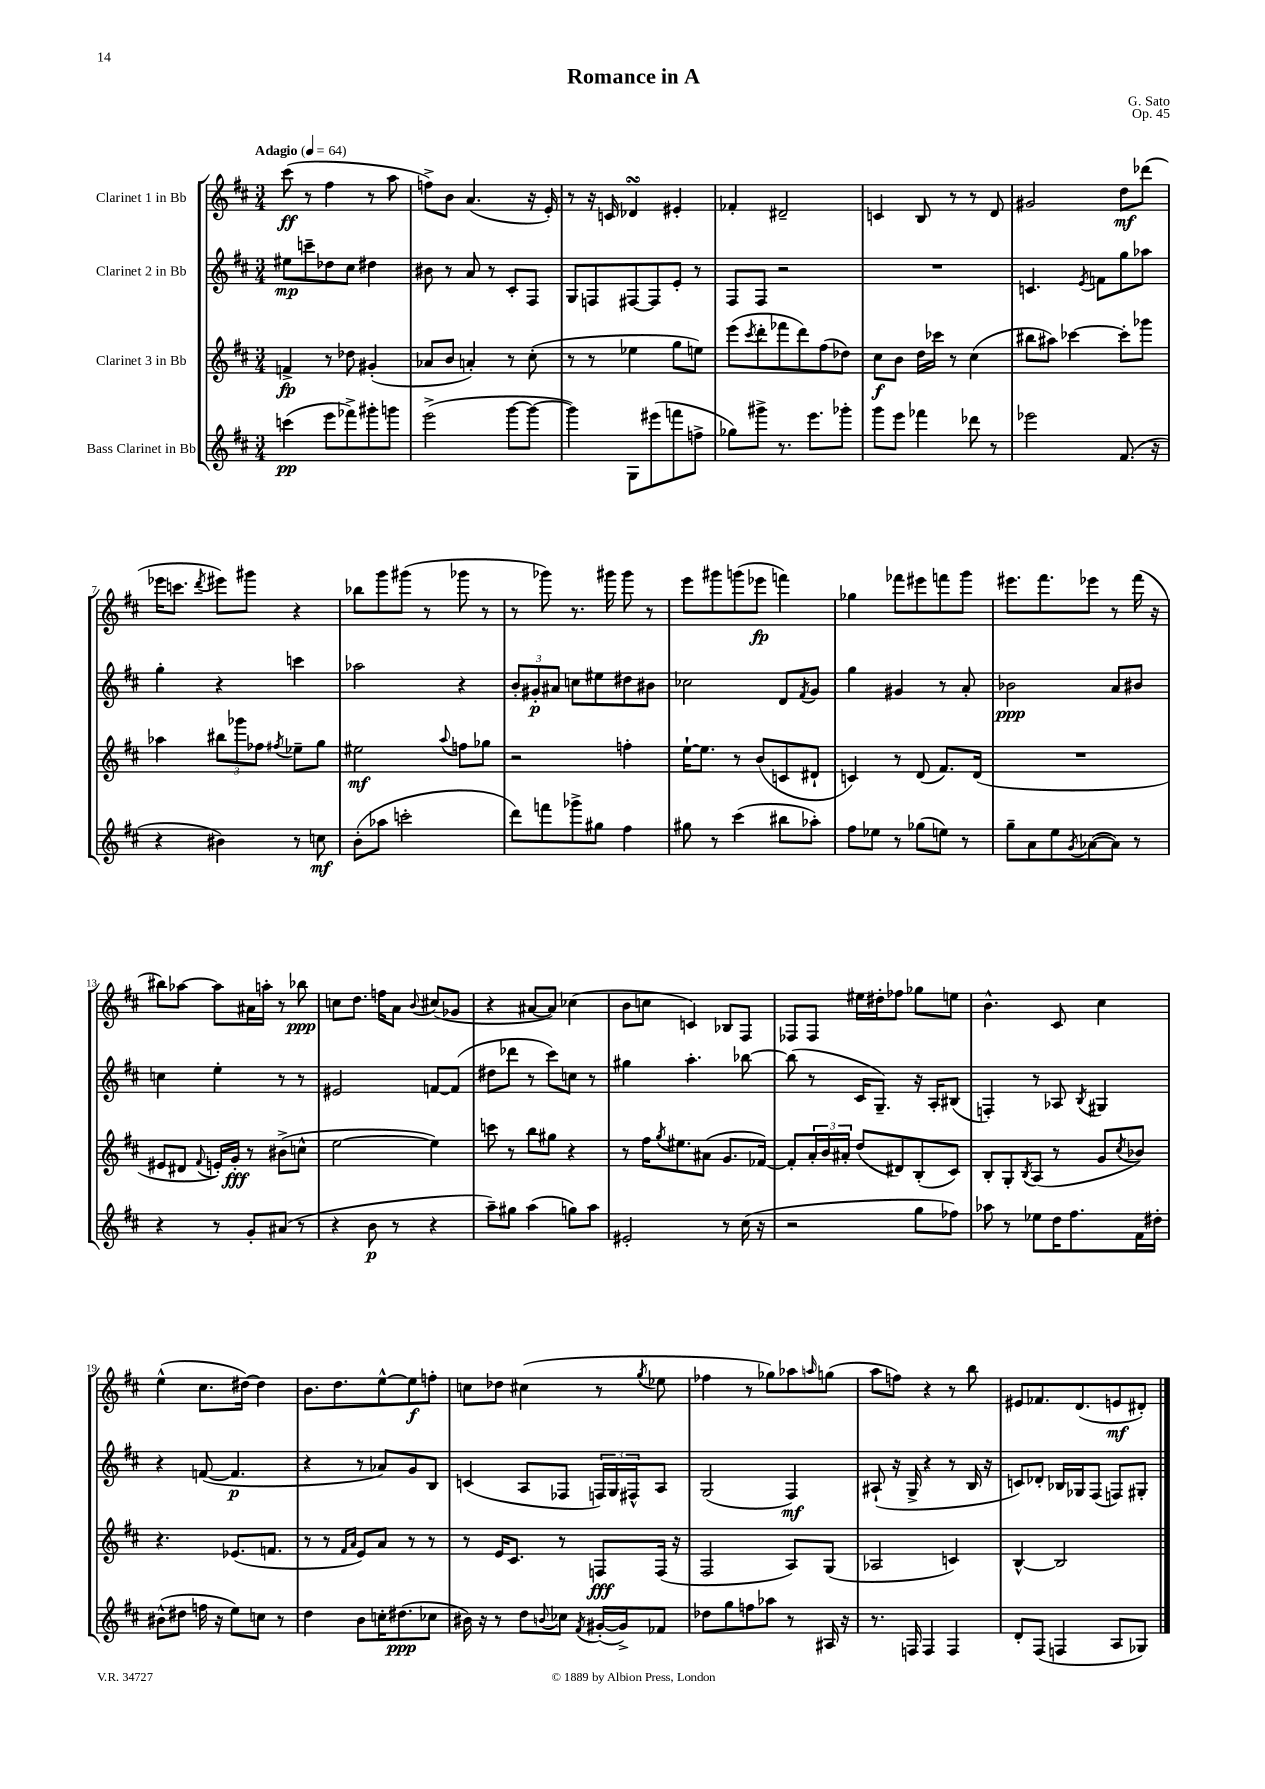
\header { title = "Romance in A" composer = "G. Sato" opus = "Op. 45" }
<<
\new StaffGroup <<
\new Staff = "s0" \with { instrumentName = "Clarinet 1 in Bb" } {
    \clef treble \key d \major \numericTimeSignature \time 3/4 \tempo "Adagio" 4 = 64
    cis'''8\ff( r8 fis''4 r8 a''8 |
    f''8->) b'8 a'4.( r16 e'16-.) |
    r8 r16 c'16 des'4\turn eis'4-. |
    fes'4-. dis'2-- |
    c'4 b8 r8 r8 d'8 |
    gis'2 d''8\mf des'''8( |
    ees'''16 c'''8. \acciaccatura { d'''8 } eis'''8) gis'''8 r4 |
    bes''8 g'''8 gis'''8( r8 ges'''8 r8 |
    r8 ges'''8) r8. gis'''16 gis'''8 r8 |
    e'''8 gis'''8 g'''8( ees'''8\fp f'''4) |
    ges''4 fes'''8 eis'''8 f'''8 g'''8 |
    eis'''8. fis'''8. ees'''8 r8 fis'''16( r16 |
    bis''8) aes''8~ aes''8 ais'16 a''16-. r8 bes''8\ppp |
    c''8 d''8. f''16 a'8 \appoggiatura { b'8 } cis''8( ges'8 |
    r4 ais'8~ ais'8) ces''4( |
    b'8 c''8 c'4) bes8 fis8 |
    fes8 fes8 eis''16 dis''16-. fes''8 ges''8 e''8 |
    b'4.-^ cis'8 cis''4 |
    e''4-^( cis''8. dis''16~) dis''4 |
    b'8. d''8. e''8~-^ e''8\f f''8-. |
    c''8 des''8 cis''4( r8 \acciaccatura { g''8 } ees''8 |
    fes''4 r8 ges''8) aes''8 \grace { a''16 } g''8( |
    a''8 f''8) r4 r8 b''8 |
    eis'8 fes'8. d'8.( e'8\mf dis'8-.) \bar "|." |
}
\new Staff = "s1" \with { instrumentName = "Clarinet 2 in Bb" } {
    \clef treble \key d \major \numericTimeSignature \time 3/4
    eis''8\mp c'''8-- des''8 cis''8 dis''4 |
    bis'8 r8 a'8 r8 cis'8-. fis8 |
    g8 f8 fis8~ fis8 e'8-. r8 |
    fis8 fis8 r2 |
    R2. |
    c'4. \acciaccatura { e'8 } f'8 g''8 aes''8 |
    g''4-. r4 c'''4 |
    aes''2 r4 |
    \tuplet 3/2 { b'8-. gis'8-.\p ais'8 } c''8 eis''8 dis''8 bis'8 |
    ces''2 d'8 \acciaccatura { fis'8 } g'8 |
    g''4 gis'4 r8 a'8-. |
    bes'2\ppp a'8 bis'8 |
    c''4 e''4-. r8 r8 |
    eis'2 f'8~ f'8( |
    dis''8 des'''8 r8 cis'''8) c''8 r8 |
    gis''4 a''4.-. bes''8~ |
    bes''8( r8 cis'16 g8.--) r16 a16-. bis8( |
    f4-.) r8 aes8 \acciaccatura { b8 } gis4 |
    r4 f'8~( f'4.\p |
    r4 r8 aes'8) g'8 b8 |
    c'4( a8 fes8 \tuplet 3/2 { f16) g16 fis16-^ } a8 |
    g2( fis4\mf) |
    ais8-!( r16 g16-> r4 r8 b16 r16 |
    c'8) des'8-. bes16 ges16 fis8( f8) gis8-. \bar "|." |
}
\new Staff = "s2" \with { instrumentName = "Clarinet 3 in Bb" } {
    \clef treble \key d \major \numericTimeSignature \time 3/4
    f'4->\fp r8 des''8 gis'4-.( |
    aes'8 b'8 a'4-.) r8 cis''8-.( |
    r8 r8 ees''4 g''8 e''8) |
    e'''8( \acciaccatura { cis'''8 } d'''8-. fes'''8 d'''8) fis''8( des''8) |
    cis''8\f b'8 d''16 ces'''16 r8 cis''4( |
    bis''8 ais''8) ces'''4~ ces'''8-. ges'''8 |
    aes''4 \tuplet 3/2 { bis''8 ges'''8 fes''8 } \acciaccatura { fis''8 } ees''8-- g''8 |
    eis''2\mf \appoggiatura { a''8 } f''8 ges''8 |
    r2 f''4-. |
    e''16~-! e''8. r8 b'8( c'8 dis'8-! |
    c'4) r8 d'8( fis'8.) d'16( |
    R2. |
    eis'8 dis'8 \appoggiatura { fis'8 } e'16-.) g'16-.\fff r8 bis'8->( c''8-^ |
    e''2~ e''4) |
    c'''8 r8 b''8 gis''8 r4 |
    r8 fis''16 \acciaccatura { g''8 } eis''8. ais'8( g'8. fes'16~) |
    fes'8-. \tuplet 3/2 { a'16-. b'16 ais'16-. } d''8( dis'8) b8-.( cis'8) |
    b8-. g8-. \acciaccatura { b8 } a8( r8 g'8 \acciaccatura { cis''8 } bes'8) |
    r4. ees'8.( f'8. |
    r8 r8 \grace { fis'16 a'16 } e'8) a'8 r8 r8 |
    r8 e'16 cis'8. r8 f8\fff f16( r16 |
    fis2 a8) g8( |
    aes2 c'4) |
    b4~-^ b2 \bar "|." |
}
\new Staff = "s3" \with { instrumentName = "Bass Clarinet in Bb" } {
    \clef treble \key d \major \numericTimeSignature \time 3/4
    c'''4\pp( e'''8 fes'''8->) gis'''8-. g'''8 |
    e'''2->( g'''8~ g'''8~ |
    g'''4) g8 eis'''8( f'''8 f''8-> |
    ges''8) gis'''8-> r8. e'''8. ges'''8-. |
    g'''8 e'''8 fes'''4 des'''8 r8 |
    ees'''2 fis'8.( r16 |
    r4 bis'4) r8 c''8\mf |
    b'8-.( aes''8 c'''2-. |
    d'''8) f'''8 ges'''8-> gis''8 fis''4 |
    gis''8 r8 cis'''4( bis''8 aes''8-.) |
    fis''8 ees''8 r8 ges''8( e''8) r8 |
    g''8-- a'8 e''8 \acciaccatura { g'8 } aes'8~( aes'8) r8 |
    r4 r8 g'8-. ais'8( r8 |
    r4 b'8\p r8 r4 |
    a''8--) gis''8 a''4( g''8) a''8 |
    eis'2-. r8 cis''16( r16 |
    r2 g''8 fes''8) |
    aes''8 r8 ees''8 d''16 fis''8. fis'16 dis''16-. |
    bis'8-^( dis''8 f''16 r16 e''8) c''8 r8 |
    d''4 b'8 c''16-. dis''8.\ppp( ces''8 |
    bis'16) r16 r8 d''8 \appoggiatura { b'8 } ces''8 \acciaccatura { fis'8 } gis'16~-.( gis'16->) fes'8 |
    des''8 g''8 f''8 aes''8 r8 ais16 r16 |
    r8. f16 f4 f4 |
    d'8-. fis8( f4 a8 ges8) \bar "|." |
}
>>
>>
